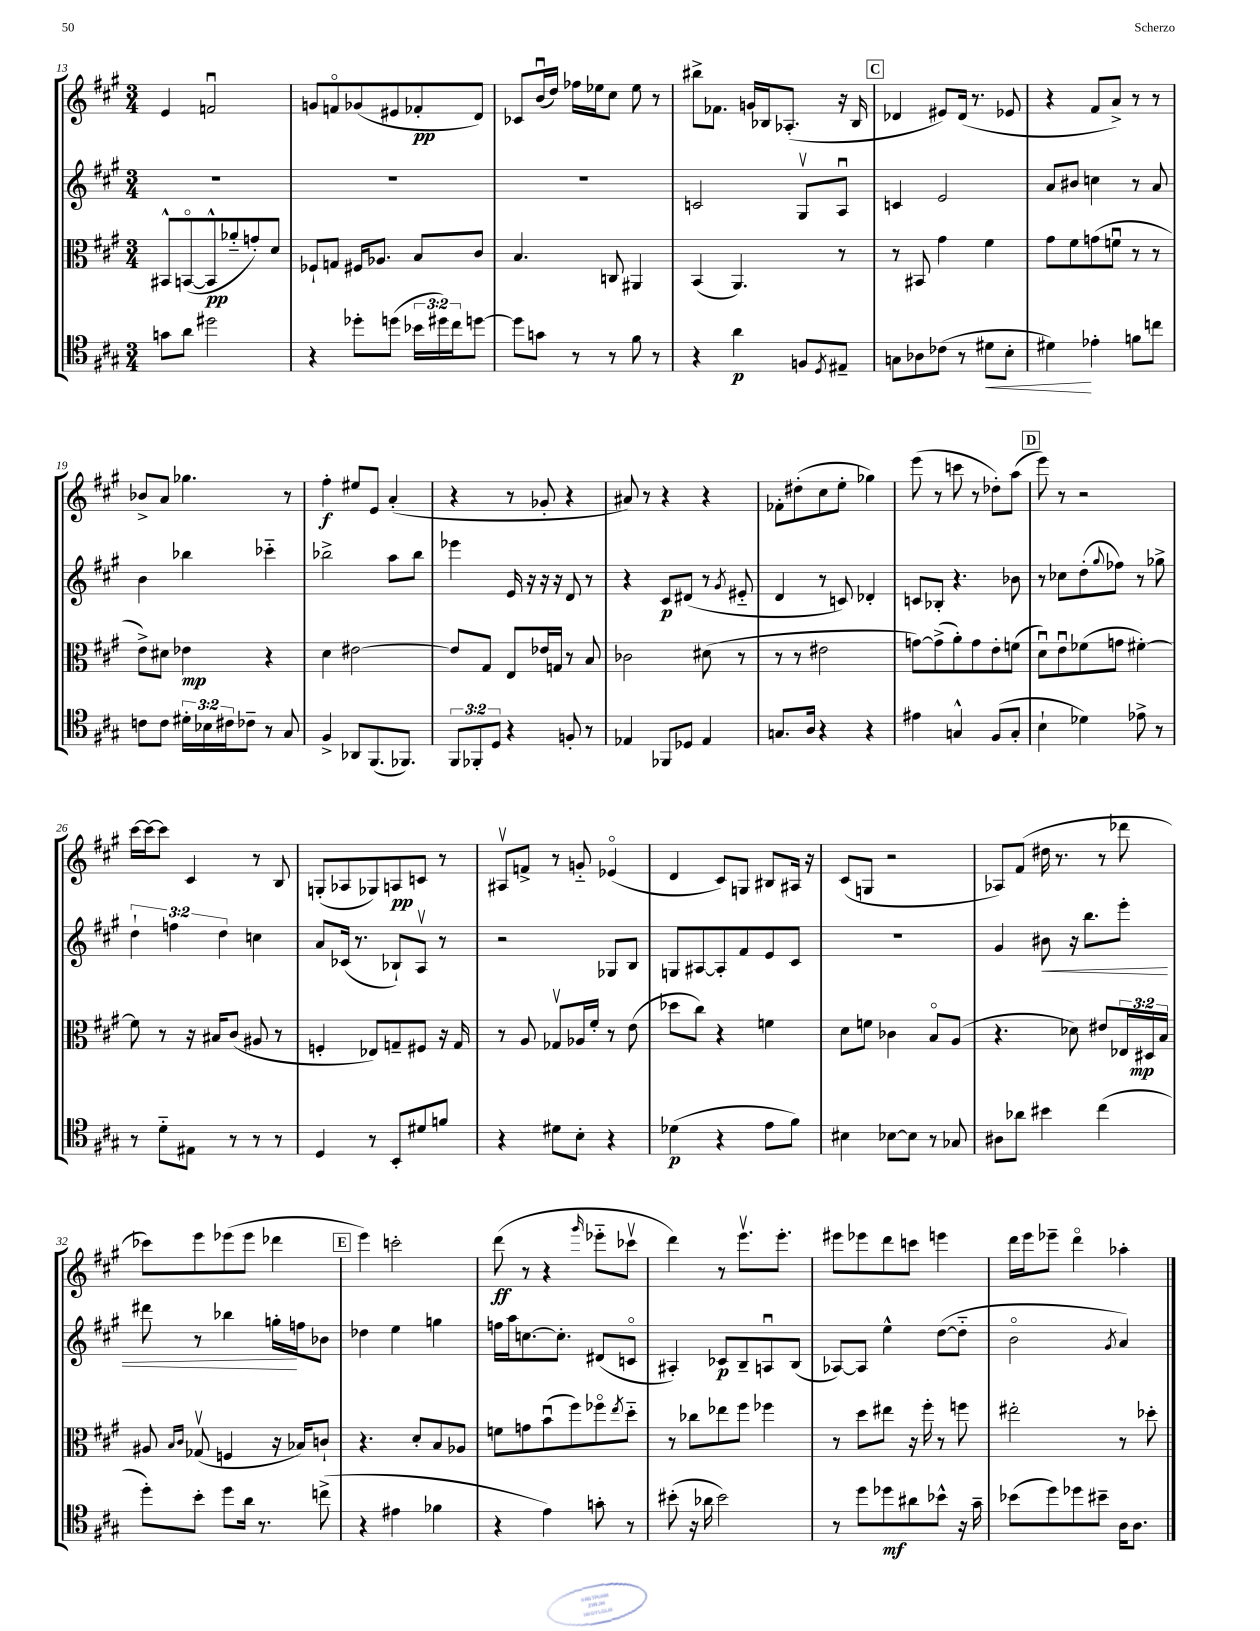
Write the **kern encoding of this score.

**kern	**dynam	**kern	**dynam	**kern	**dynam	**kern	**dynam
*part4	*part4	*part3	*part3	*part2	*part2	*part1	*part1
*staff4	*staff4	*staff3	*staff3	*staff2	*staff2	*staff1	*staff1
*clefC4	*	*clefC3	*	*clefG2	*	*clefG2	*
*k[f#c#g#]	*	*k[f#c#g#]	*	*k[f#c#g#]	*	*k[f#c#g#]	*
*M3/4	*	*M3/4	*	*M3/4	*	*M3/4	*
=13	=13	=13	=13	=13	=13	=13	=13
8gn\L	.	8BB#X^^/L	.	2.r	.	4e/	.
8a\J	.	([8BBn/	.	.	.	.	.
2dd#X\	.	8BB^^/]	pp	.	.	2fnu/	.
.	.	8a-X/	.	.	.	.	.
.	.	8gn'/)	.	.	.	.	.
.	.	8d/J	.	.	.	.	.
=14	=14	=14	=14	=14	=14	=14	=14
4r	.	8F-X`/L	.	2.r	.	8gn/L	.
.	.	8Gn/J	.	.	.	8fn/	.
8dd-X'\L	.	16F#X/KL	.	.	.	(8g-X/	.
.	.	8.A-X/J	.	.	.	.	.
(8ddn\J	.	.	.	.	.	8e#X/	.
24b-X\LL	.	8B/L	.	.	.	8f-X'/	pp
24dd#X\)	.	.	.	.	.	.	.
24cc#\J	.	.	.	.	.	.	.
[8ddn\J	.	8c#/J	.	.	.	8d/J)	.
=15	=15	=15	=15	=15	=15	=15	=15
8dd\L]	.	4.B/	.	2.r	.	8c-X/L	.
8gn\J	.	.	.	.	.	(16bu/L	.
.	.	.	.	.	.	16dd/JJ)	.
8r	.	.	.	.	.	16ff-X\LL	.
.	.	.	.	.	.	16ee-X\J	.
8r	.	8Cn/	.	.	.	8cc#\J	.
8f#\	.	4AA#X/	.	.	.	8ee-\	.
8r	.	.	.	.	.	8r	.
=16	=16	=16	=16	=16	=16	=16	=16
4r	.	(4BB/	.	2cn/	.	8bb#X^\L	.
.	.	.	.	.	.	8.f-X\J	.
4a\	p	4.AA/)	.	.	.	.	.
.	.	.	.	.	.	16gn/LL	.
.	.	.	.	.	.	16B-X/J	.
.	.	.	.	.	.	(8.A-X'/J	.
8Fn/L	.	.	.	8G#v/L	.	.	.
8qD/	.	.	.	.	.	.	.
8E#X~/J	.	8r	.	8Au/J	.	16r	.
.	.	.	.	.	.	16B-/	.
!!LO:REH:place=s1:t=C
=17	=17	=17	=17	=17	=17	=17	=17
8Gn\L	.	8r	.	4cn/	.	4d-X/	.
8A-X\	.	8BB#X/	.	.	.	.	.
(8c-X\J	.	4g#\	.	2e/	.	8e#X/L)	.
8r	.	.	.	.	.	(16d-/Jk	.
.	.	.	.	.	.	8.r	.
!	!LO:HP:b	!	!	!	!	!	!
8d#X\L	<	4f#\	.	.	.	.	.
8B'\J	.	.	.	.	.	8e-X/	.
=18	=18	=18	=18	=18	=18	=18	=18
4d#X\)	.	8g#\L	.	8a/L	.	4r	.
.	.	8f#\	.	8b#X/J	.	.	.
4e-X'\	[	(8gn\	.	4ccn\	.	8f#/L	.
.	.	8fnu\J	.	.	.	8a^/J)	.
8fn\L	.	8r	.	8r	.	8r	.
8ccn\J	.	8r	.	8a/	.	8r	.
!!LO:LB:g=z
=19	=19	=19	=19	=19	=19	=19	=19
8cn\L	.	8e^\L)	.	4b\	.	8b-X^/L	.
8c\J	.	8d#X\J	.	.	.	8a/J	.
24d#X'\LL	.	4e-X\	mp	4bb-X\	.	4.gg-X\	.
24B-X\	.	.	.	.	.	.	.
24c#X\J	.	.	.	.	.	.	.
8c-X~\J	.	.	.	.	.	.	.
8r	.	4r	.	4ccc-X\	.	.	.
8G#/	.	.	.	.	.	8r	.
=20	=20	=20	=20	=20	=20	=20	=20
4F#^/	.	4d\	.	2bb-X^\	.	4ff#'\	f
8AA-X/L	.	[2e#X\	.	.	.	8ee#X/L	.
(8.FF#/	.	.	.	.	.	8e/J	.
.	.	.	.	8aa\L	.	(4a'/	.
8.FF-X/J)	.	.	.	.	.	.	.
.	.	.	.	8bb-\J	.	.	.
=21	=21	=21	=21	=21	=21	=21	=21
12FF#/L	.	8e#/L]	.	4eee-X\	.	4r	.
12FF-X'/	.	.	.	.	.	.	.
.	.	8G#/J	.	.	.	.	.
12D/J	.	.	.	.	.	.	.
4r	.	8E/L	.	16e/	.	8r	.
.	.	.	.	16r	.	.	.
.	.	16e-X/L	.	16r	.	8g-X'/	.
.	.	16Gn/JJ	.	16r	.	.	.
8Fn'/	.	8r	.	8d/	.	4r	.
8r	.	8B/	.	8r	.	.	.
=22	=22	=22	=22	=22	=22	=22	=22
4E-X/	.	2c-X\	.	4r	.	8a#X/)	.
.	.	.	.	.	.	8r	.
8FF-X/L	.	.	.	8c#/L	p	4r	.
8D-X/J	.	.	.	(8d#X/J	.	.	.
4E-/	.	(8d#X\	.	8r	.	4r	.
.	.	.	.	8qg#/	.	.	.
.	.	8r	.	8e#X/	.	.	.
=23	=23	=23	=23	=23	=23	=23	=23
8.Gn/L	.	8r	.	4d/	.	8f-X'\L	.
.	.	8r	.	.	.	(8dd#X'\	.
16A/Jk	.	.	.	.	.	.	.
4r	.	2e#X\	.	8r	.	8cc#\	.
.	.	.	.	8cn/)	.	8ee'\J	.
4r	.	.	.	4d-X'/	.	4gg-X\)	.
=24	=24	=24	=24	=24	=24	=24	=24
4e#X\	.	[8gn\L)	.	8cn/L	.	(8eee\	.
.	.	(8g^\]	.	8B-X'/J	.	8r	.
4Gn^^/	.	8a'\)	.	4.r	.	8cccn\	.
.	.	8g\	.	.	.	8r	.
(8F#/L	.	8e'\	.	.	.	8dd-X'\L)	.
8G'/J	.	(8fn\J	.	8b-X\	.	(8aa\J	.
!!LO:REH:place=s1:t=D
=25	=25	=25	=25	=25	=25	=25	=25
4B`\	.	8du\L)	.	8r	.	8eee\)	.
.	.	8eu\	.	8cc-X\L	.	8r	.
4d-X\)	.	(8f-X\	.	(8dd'\	.	2r	.
.	.	.	.	8qqgg#/	.	.	.
.	.	8gn\J	.	8ff-X\J)	.	.	.
8e-X^\	.	[4f#X'\)	.	8r	.	.	.
8r	.	.	.	8gg-X^\	.	.	.
!!LO:LB:g=z
=26	=26	=26	=26	=26	=26	=26	=26
8r	.	8f#\]	.	6dd`\	.	[16ccc#\LL	.
.	.	.	.	.	.	16ccc#\J_	.
8d\L	.	8r	.	.	.	8ccc#\J]	.
.	.	.	.	6ffn\	.	.	.
8E#X\J	.	16r	.	.	.	4c#/	.
.	.	16B#X/KL	.	.	.	.	.
.	.	.	.	6dd\	.	.	.
8r	.	(8c#/J	.	.	.	.	.
8r	.	8A#X/	.	4ccn\	.	8r	.
8r	.	8r	.	.	.	8B/	.
=27	=27	=27	=27	=27	=27	=27	=27
4D/	.	4Fn'/	.	8a/L	.	(8Gn'/L	.
.	.	.	.	(16c-X/Jk	.	8A-X/	.
.	.	.	.	8.r	.	.	.
8r	.	8E-X/L)	.	.	.	8G-X/)	.
8BB'/L	.	8Gn~/	.	8B-X`/L)	.	8An/	pp
8d#X/	.	8F#X/J	.	8Av/J	.	8cn/J	.
8fn/J	.	16r	.	8r	.	8r	.
.	.	16G/	.	.	.	.	.
=28	=28	=28	=28	=28	=28	=28	=28
4r	.	8r	.	2r	.	8A#Xv/L	.
.	.	8A/	.	.	.	8fn^/J	.
8d#X\L	.	8G-Xv/L	.	.	.	8r	.
8B'\J	.	16A-X/L	.	.	.	8gn/	.
.	.	16f#'/JJ	.	.	.	.	.
4r	.	8r	.	8G-X/L	.	(4e-X/	.
.	.	(8e\	.	8B/J	.	.	.
=29	=29	=29	=29	=29	=29	=29	=29
(4d-X\	p	8dd-X\L	.	8Gn/L	.	4d/	.
.	.	8cc#\J)	.	[8A#X/	.	.	.
4r	.	4r	.	8A#'/]	.	8c#/L)	.
.	.	.	.	8f#/	.	8Gn/J	.
8e\L	.	4fn\	.	8e/	.	8B#X/L	.
8f#\J)	.	.	.	8c#/J	.	16A#X/Jk	.
.	.	.	.	.	.	16r	.
=30	=30	=30	=30	=30	=30	=30	=30
4B#X\	.	8d\L	.	2.r	.	(8c#/L	.
.	.	8fn\J	.	.	.	8Gn/J	.
[8B-X\L	.	4c-X\	.	.	.	2r	.
8B-\J]	.	.	.	.	.	.	.
8r	.	8B/L	.	.	.	.	.
8G-X/	.	(8A/J	.	.	.	.	.
=31	=31	=31	=31	=31	=31	=31	=31
8A#X\L	.	4.r	.	4g#/	.	8A-X/L)	.
8a-X\J	.	.	.	.	.	(8f#/J	.
!	!	!	!	!	!LO:HP:b	!	!
4b#X\	.	.	.	8b#X\	<	16dd#X\	.
.	.	.	.	.	.	8.r	.
.	.	8d-X\)	.	16r	.	.	.
.	.	.	.	8.bb\L	.	.	.
(4cc#\	.	8e#X/L	.	.	.	8r	.
.	.	24E-X/L	.	8eee'\J	.	8ddd-X\	.
.	.	24D#X/	mp	.	.	.	.
.	.	24B/JJ	.	.	.	.	.
!!LO:LB:g=z
=32	=32	=32	=32	=32	=32	=32	=32
8dd'\L)	.	8A#X/	.	8ddd#X\	.	8ccc-X\L)	.
.	.	16qqB/LL	.	.	.	.	.
.	.	16qqc#/JJ	.	.	.	.	.
8b'\J	.	(8G-Xv/	.	8r	.	8eee\	.
8dd\L	.	4Fn/	.	4bb-X\	.	(8eee-X\	.
16a\Jk	.	.	.	.	.	8eee-\J	.
8.r	.	.	.	.	.	.	.
.	.	16r	.	16ggn'\LL	.	4ddd-X\	.
.	.	16B-X/KL)	.	16ffn\J	[	.	.
(8ccn^\	.	8cn`/J	.	8b-X\J	.	.	.
!!LO:REH:place=s1:t=E
=33	=33	=33	=33	=33	=33	=33	=33
4r	.	4.r	.	4dd-X\	.	4eee\)	.
4e#X\	.	.	.	4ee\	.	2cccn'\	.
.	.	8d'/L	.	.	.	.	.
4f-X\	.	8B/	.	4ggn\	.	.	.
.	.	8A-X/J	.	.	.	.	.
=34	=34	=34	=34	=34	=34	=34	=34
4r	.	8fn\L	.	16ffn\LL	.	(8ddd\	ff
.	.	.	.	16aa\J	.	.	.
.	.	8gn\	.	[8.ccn\	.	8r	.
4e\)	.	(8bu\	.	.	.	4r	.
.	.	.	.	8.cc'\J]	.	.	.
.	.	8ff#\)	.	.	.	.	.
.	.	.	.	.	.	16qqggg#/	.
8gn'\	.	8ff-X\	.	(8d#X/L	.	8eee-X\L	.
.	.	8qee/	.	.	.	.	.
8r	.	8dd\J	.	8cn/J	.	8ccc-Xv\J	.
=35	=35	=35	=35	=35	=35	=35	=35
(8b#X'\	.	8r	.	4A#X'/)	.	4ddd\)	.
16r	.	8cc-X\L	.	.	.	.	.
16a-X\	.	.	.	.	.	.	.
2b#\)	.	8ee-X\	.	8c-X/L	p	8r	.
.	.	8ff#\J	.	8B~/	.	8.eeev\L	.
.	.	4ff-X\	.	8Anu/	.	.	.
.	.	.	.	.	.	8.eee'\J	.
.	.	.	.	(8B/J	.	.	.
=36	=36	=36	=36	=36	=36	=36	=36
8r	.	8r	.	[8A-X/L)	.	8eee#X\L	.
8dd\L	.	8dd\L	.	8A-/J]	.	8eee-X\	.
8dd-X\	mf	8ee#X\J	.	4ee^^\	.	8ddd\	.
8a#X\	.	16r	.	.	.	8cccn\J	.
.	.	16ff#'\	.	.	.	.	.
8b-X^^\J	.	8r	.	([8dd\L	.	4eeen\	.
16r	.	8ffn\	.	8dd\J]	.	.	.
16g#~\	.	.	.	.	.	.	.
=37	=37	=37	=37	=37	=37	=37	=37
(8b-X\L	.	2ee#X'\	.	2b\	.	16ddd\LL	.
.	.	.	.	.	.	16eee\J	.
8dd\)	.	.	.	.	.	8eee-X~\J	.
8dd-X\	.	.	.	.	.	4ddd\	.
8b#X~\J	.	.	.	.	.	.	.
.	.	.	.	8qg#/	.	.	.
16A\KL	.	8r	.	4a/)	.	4aa-X'\	.
8.A\J	.	.	.	.	.	.	.
.	.	8dd-X'\	.	.	.	.	.
==	==	==	==	==	==	==	==
*-	*-	*-	*-	*-	*-	*-	*-
